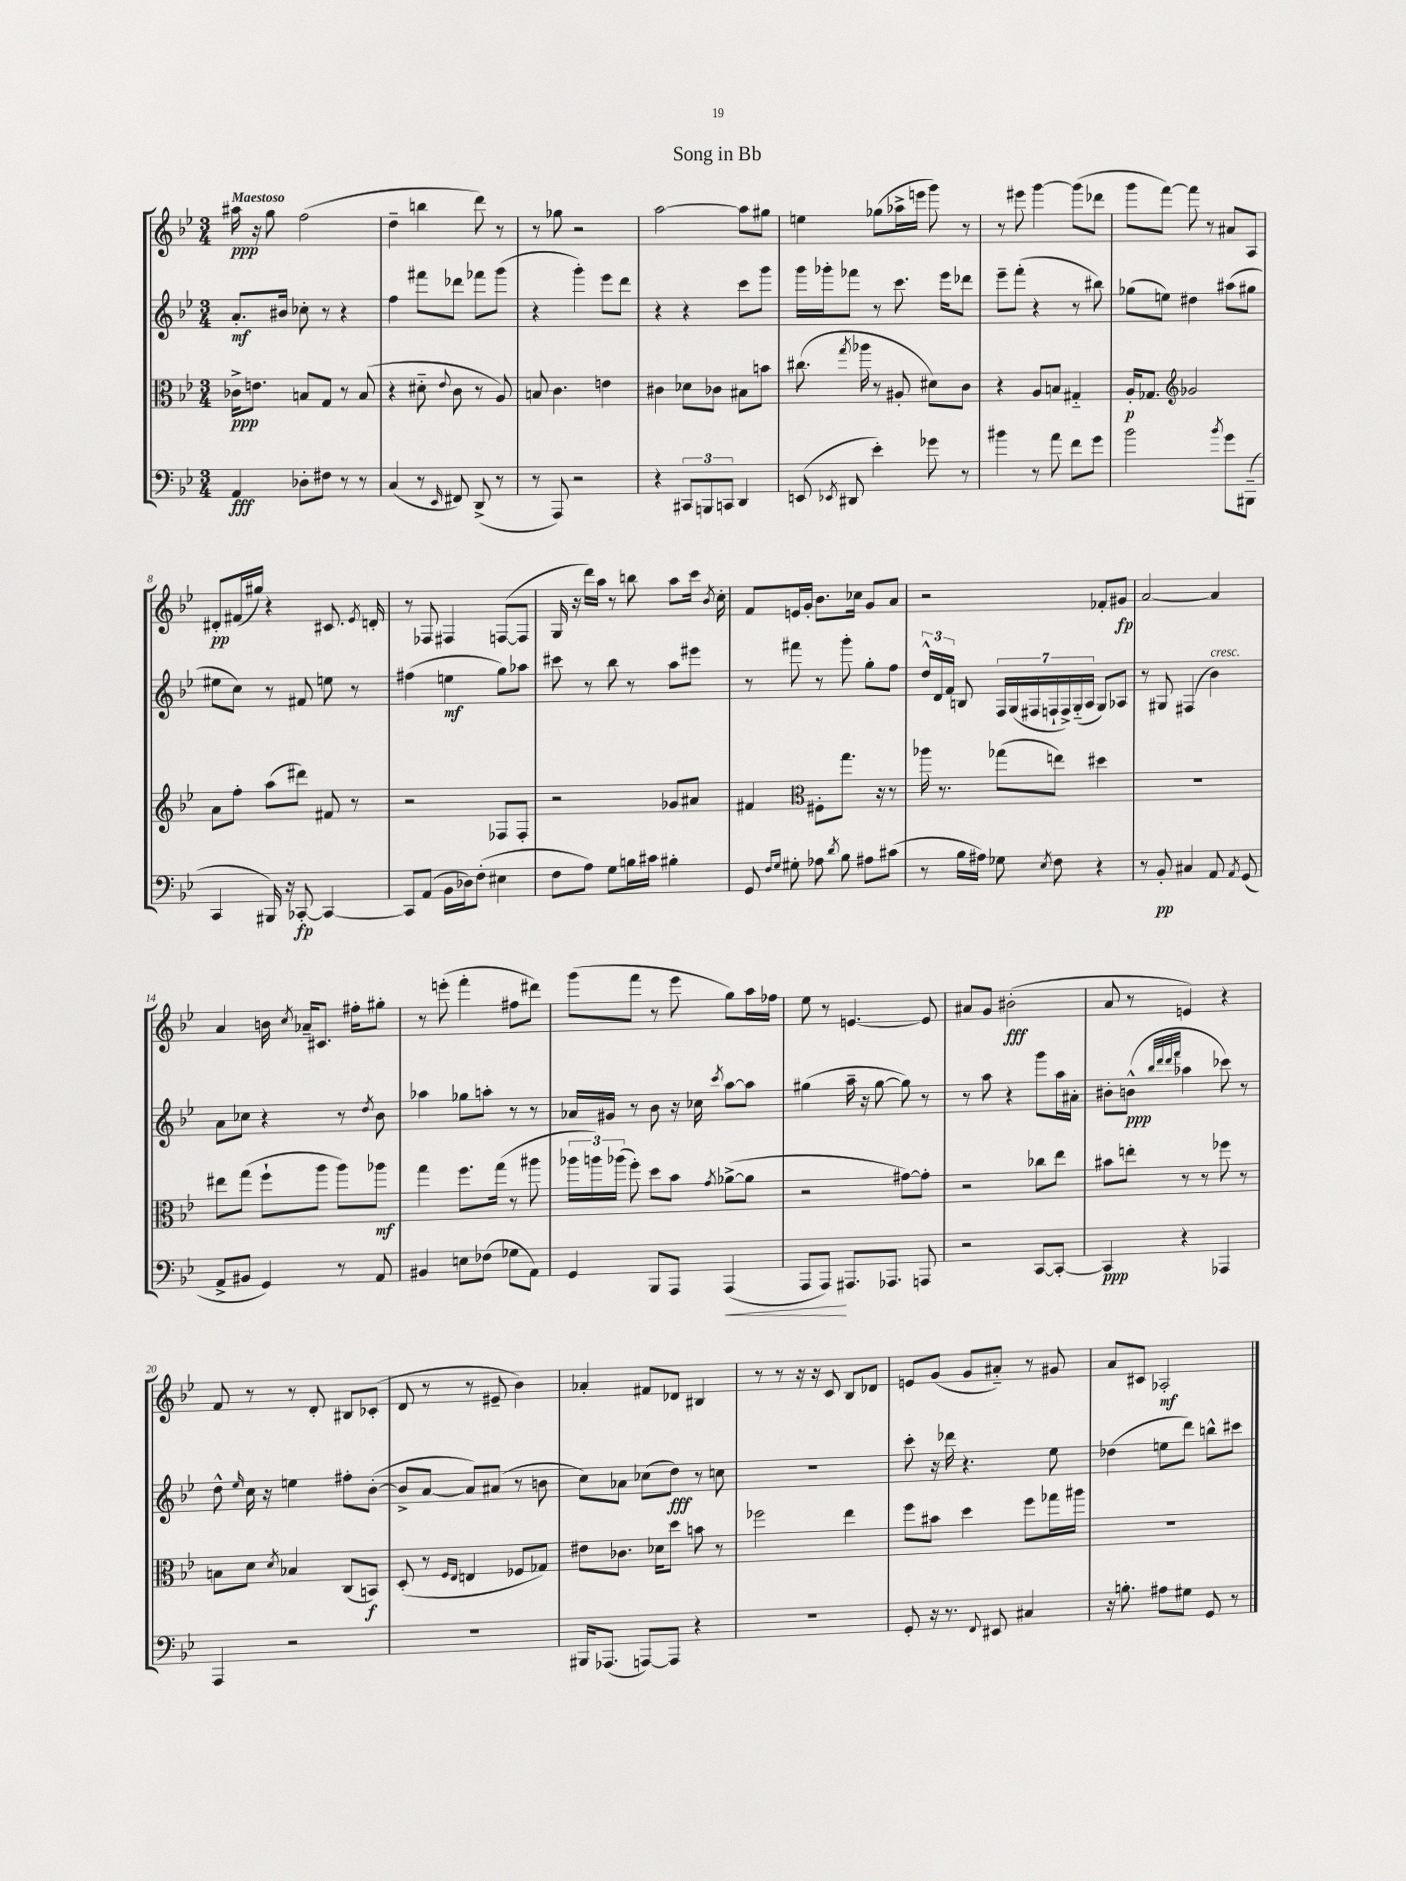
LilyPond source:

\header { title = "Song in Bb" }
<<
\new StaffGroup <<
\new Staff = "s0" {
    \clef treble \key bes \major \numericTimeSignature \time 3/4 \tempo "Maestoso"
    \autoBeamOff ais''16\ppp r16 g''8 f''2( |
    d''4-- b''4 d'''8) r8 |
    r8 ges''8 r2 |
    a''2~ a''8[ gis''8] |
    e''4 ges''8[( aes''16-> e'''16] g'''8) r8 |
    r8 eis'''8 g'''4~ g'''8[( des'''8] |
    g'''8[ f'''8]~) f'''8 r8 ais'8[ a8] |
    dis'8[-.\pp fis'16( gis''16]) r4 cis'8. \acciaccatura { ees'8 } d'16-. |
    r8 fes8 fis4 f8[~( f8] |
    g16 r16 d'''16[) a''16] r8 b''8 a''8[ c'''16] \acciaccatura { bes'8 } c''16-. |
    f'8[ e'16 g'16]-. bes'8.[ ces''16] g'8[ a'8] |
    r2 fes'8[-. gis'8]\fp |
    a'2~ a'4 |
    a'4 b'16 \acciaccatura { c''8 } aes'16[-- cis'8.] fis''16[-. gis''8]-. |
    r8 e'''8-.( f'''4-. fis''8[ dis'''8]) |
    g'''8[( f'''8] r8 ees'''8 g''8[) a''16 fes''16] |
    ees''8 r8 e'4.~ e'8 |
    ais'8[ g'8] bis'2-.\fff( |
    a'8 r8 e'4) r4 |
    f'8 r8 r8 d'8-. bis8[ ces'8]-.( |
    d'8 r8 r8 eis'8-- bes'4) |
    aes'4-. fis'8[ des'8] bis4 |
    r8 r8 r16 r16 c'8 bes8[ des'8] |
    e'8[ g'8]( g'8[ ais'8]-_) r8 gis'8 |
    a'8[ cis'8] aes2-.\mf \bar "|." |
}
\new Staff = "s1" {
    \clef treble \key bes \major \numericTimeSignature \time 3/4
    \autoBeamOff a'8.[-.\mf bis'16] ces''8-. r8 r4 |
    f''4 fis'''8[ des'''8] fes'''8[ g'''8]( |
    r4 g'''4-.) ees'''8[ d'''8] |
    r4 r4 c'''8[ g'''8] |
    g'''16[ ges'''16-. fes'''8] r8 c'''8. ees'''16[ des'''8] |
    ees'''8[-- f'''8]-.( r4 r8 bis''8) |
    ges''8[( e''8]) dis''4 ais''8[( gis''8] |
    eis''8[ c''8]) r8 fis'8 e''8 r8 |
    fis''4( e''4\mf g''8[) aes''8] |
    cis'''8 r8 bes''8 r8 a''8[ eis'''8] |
    r8 fis'''8 r8 g'''8-. g''8[-. f''8] |
    \tuplet 3/2 { d''16[-^ d'16 f'16] } b8 \tuplet 7/4 { f16[ g16( fis16 f16-! f16->) g16-_( a16] } g8[) aes8] |
    r8 gis8 fis4( bes'4^\markup { \italic "cresc." }) |
    a'8[ ces''8] r4 r8 \acciaccatura { d''8 } bes'8 |
    aes''4 ges''8[ a''8]-. r8 r8 |
    aes'16[ gis'16] r8 bes'8 r16 ces''16 \acciaccatura { c'''8 } a''8[~ a''8] |
    gis''4( a''16-- r16 gis''8~ gis''8) r8 |
    r8 a''8 r4 g'''8[ a''16 ais'16]-. |
    bis'8[-. b'8]-^\ppp( \grace { bes''32[ d'''32 d'''32 f'''32] } aes''4 ces'''8) r8 |
    d''8-^ \grace { ees''16 } c''16 r16 e''4 fis''8[-. bes'8]~-.( |
    bes'8[-> a'8]~ a'8[) ais'8]( r8 b'8 |
    c''8[) aes'8] ces''8[( d''8]\fff) r8 c''8 |
    R2. |
    c'''8-. r16 des'''16 r4. ees''8 |
    des''4( e''8[ d'''8]) b''8[-^ cis'''8] \bar "|." |
}
\new Staff = "s2" {
    \clef alto \key bes \major \numericTimeSignature \time 3/4
    \autoBeamOff ces'16[->\ppp e'8.] b8[ g8] r8 b8( |
    r4 dis'8-_ \appoggiatura { ees'8 } c'8 r8 a8) |
    b8 c'4. e'4 |
    cis'4 des'8[ ces'8] bis8[ b'8] |
    cis''8.( \acciaccatura { g''8 } aes''16 r8 ais8-. dis'8[) c'8] |
    r4 a8[ b8] gis4-_ |
    a16[-.\p ges8.] \clef treble ges'2 |
    a'8[ f''8]-. a''8[( dis'''8]) fis'8 r8 |
    r2 fes8[ fes8]-. |
    r2 ges'8[ ais'8] |
    fis'4 \clef alto fis8[-. g''8.] r16 r8 |
    aes''16 r8. ges''8[( e''8]) dis''4 |
    R2. |
    eis''8[ g''8]( f''8[-! a''8] a''8[) aes''8]\mf |
    g''4 f''8.[ g''16]( r8 ais''8 |
    \tuplet 3/2 { aes''16[ a''16) aes''16]( } f''8-.) d''8[ bes'8] \acciaccatura { g'8 } aes'8[~->( aes'8] |
    r2 gis'8[~) gis'8]-. |
    r2 ces''8[ ees''8] |
    bis'8[ e''8]-. r8 r8 fes''8 r8 |
    b8[ d'8] \acciaccatura { d'8 } bes4 c8[( b,8]\f) |
    d8-.( r8 \grace { f16[ ees16] } e4 fes8[ ges8]) |
    eis'8[ ces'8.] des'16[ d''8] b'8 r8 |
    fes''2 ees''4 |
    f''8[ bis'8] d''4 f''8[ ges''16 ais''16] |
    R2. \bar "|." |
}
\new Staff = "s3" {
    \clef bass \key bes \major \numericTimeSignature \time 3/4
    \autoBeamOff a,4\fff des8[-. fis8] r8 r8 |
    c4( r8 \grace { ees,16 } fis,8) d,8->( r8 |
    r8 a,,8) r2 |
    r4 \tuplet 3/2 { cis,8[ b,,8 c,8] } d,4 |
    e,8( \acciaccatura { ees,8 } dis,8 ees'4-.) ges'8 r8 |
    bis'4 r8 a'8 f'8[ g'8] |
    bes'2 \acciaccatura { bes'8 } g'8[ bis,,8]--( |
    c,4 bis,,16) r16 ces,8~-.\fp ces,4~ |
    ces,8[ a,8]( bes,16[ des16) f8]-.( eis4 |
    f8[ a8]) g8[ b16 cis'16] bis4-. |
    g,8 \grace { f16[ g16] } gis8-. aes8 \acciaccatura { d'8 } bes8 ais8[ cis'8]( |
    r8 bes16[ ais16]) ges8 \acciaccatura { ees8 } f8 r4 |
    r8 bes,8-.\pp cis4 a,8 \acciaccatura { a,8 } g,8( |
    a,8[-> bis,8] g,4) r8 a,8 |
    bis,4 e8[ fes8]( ges8[ a,8]) |
    g,4 bes,,8[ a,,8] a,,4\<( |
    a,,8[ a,,8]\!) ais,,8.[ aes,,8.] a,,8 |
    r2 c,8[~ c,8]~-. |
    c,4\ppp r4 aes,,4 |
    a,,4 r2 |
    R2. |
    bis,,16[ aes,,8.]( a,,8[~) a,,8] r4 |
    R2. |
    g,8-. r16 r8. \appoggiatura { f,8 } eis,8 cis4 |
    r16 b8.-. ais8[ gis8] g,8 r8 \bar "|." |
}
>>
>>
